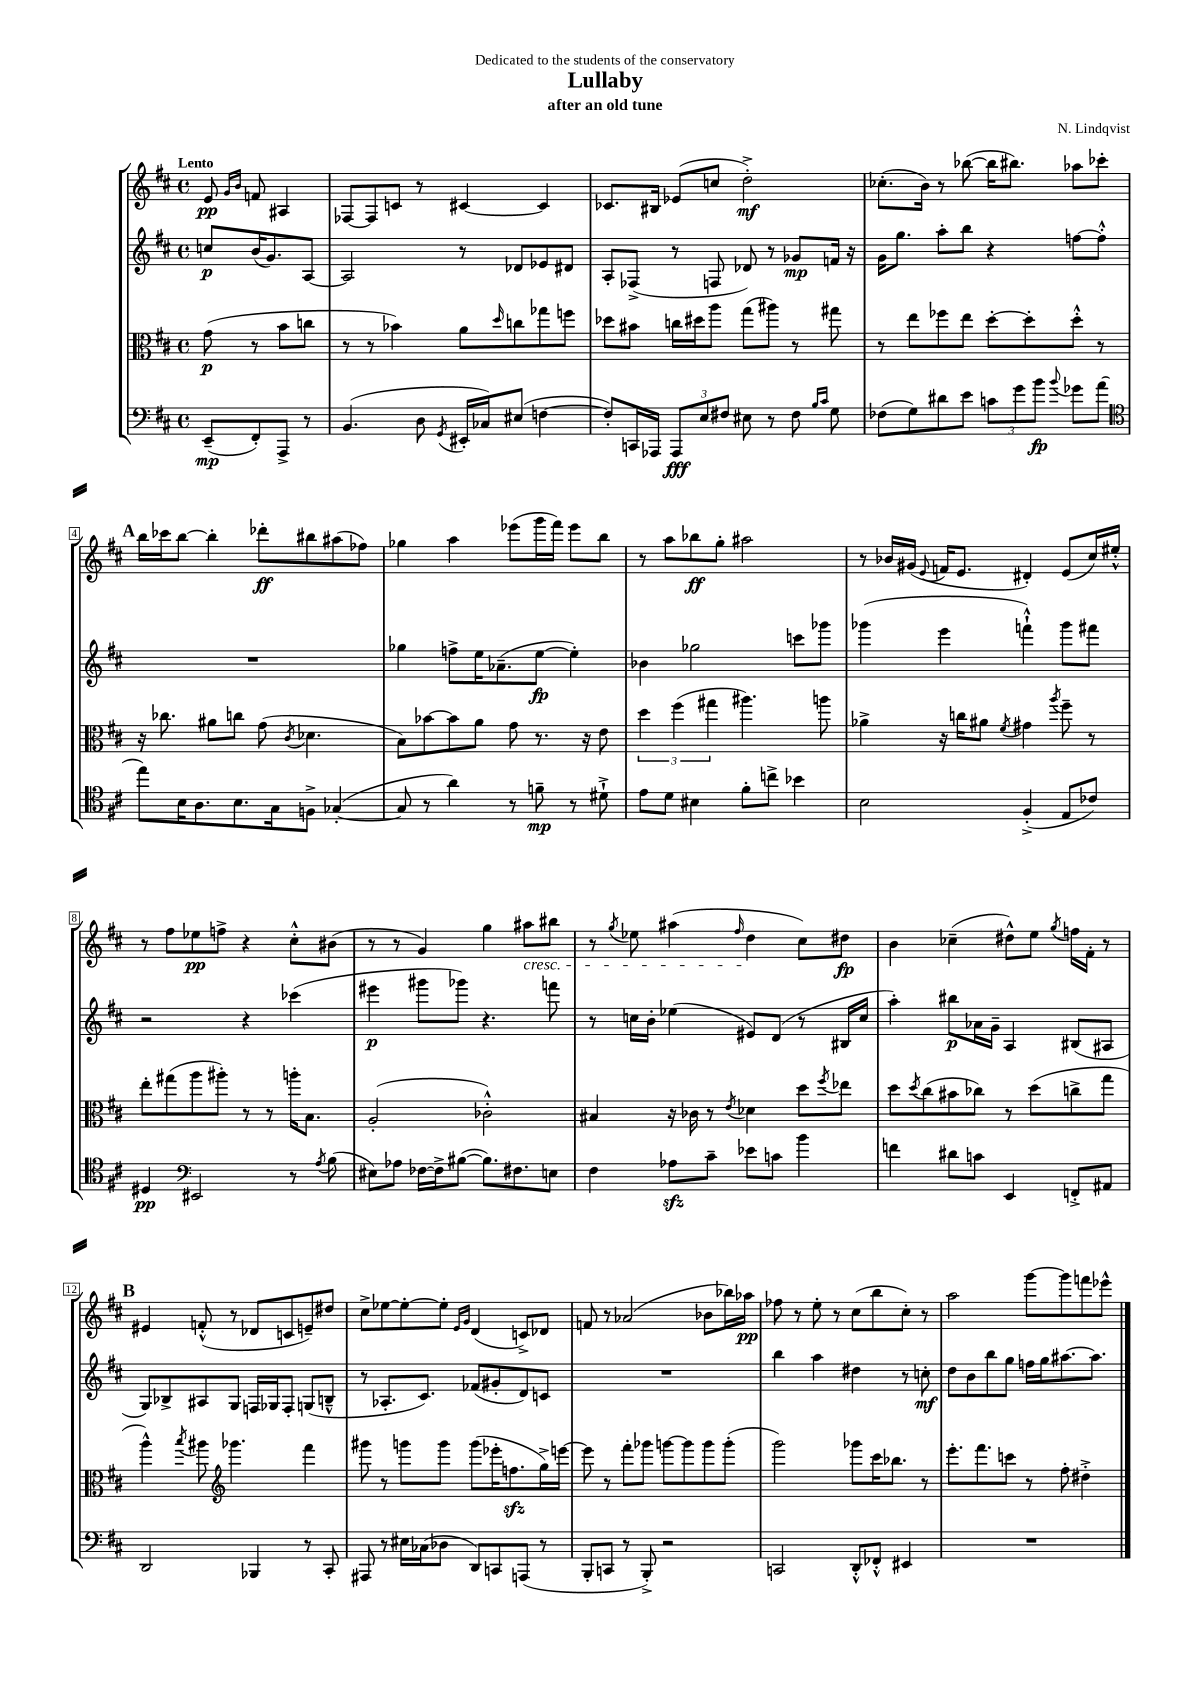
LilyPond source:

\header { title = "Lullaby" composer = "N. Lindqvist" subtitle = "after an old tune" dedication = "Dedicated to the students of the conservatory" }
<<
\new StaffGroup <<
\new Staff = "s0" {
    \clef treble \key d \major \defaultTimeSignature \time 4/4 \partial 2 \tempo "Lento"
    e'8\pp \grace { g'16 b'16 } f'8 ais4 |
    fes8~ fes8 c'8 r8 cis'4~ cis'4 |
    ces'8. bis16 ees'8( c''8 d''2-.->\mf) |
    ces''8.-.( b'16) r8 bes''8~( bes''16 bis''8.) aes''8 ces'''8-. |
    \mark \markup { \bold "A" } b''16 ces'''16 b''8~ b''4-. des'''8-.\ff bis''8 ais''8( fes''8) |
    ges''4 a''4 ees'''8( g'''16 fis'''16) ees'''8 b''8 |
    r8 a''8 bes''8\ff g''8-. ais''2 |
    r8 bes'16 gis'16( \appoggiatura { e'8 } f'16 e'8. dis'4-.) e'8( cis''16) eis''16-.-^ |
    r8 fis''8 ees''8\pp f''8-> r4 cis''8-.-^ bis'8( |
    r8 r8 g'4) g''4 ais''8\cresc bis''8 |
    r8 \acciaccatura { g''8 } ees''8 ais''4( \grace { fis''16 } d''4\! cis''8) dis''8\fp |
    b'4 ces''4--( dis''8-^) e''8 \acciaccatura { g''8 } f''16 fis'16-. r8 |
    \mark \markup { \bold "B" } eis'4 f'8-.-^( r8 des'8 c'8 e'8--) dis''8 |
    cis''8-> ees''8~ ees''8~-. ees''8-. \grace { e'16 g'16 } d'4( c'8->) des'8 |
    f'8 r8 aes'2( bes'8 bes''16) aes''16\pp |
    fes''8 r8 e''8-. r8 cis''8( b''8 cis''8-.) r8 |
    a''2 g'''8~ g'''8 f'''8 ees'''8-^ \bar "|." |
}
\new Staff = "s1" {
    \clef treble \key d \major \defaultTimeSignature \time 4/4 \partial 2
    c''8\p b'16( g'8.) a8~ |
    a2 r8 des'8 ees'8 dis'8 |
    a8-. fes8->( r8 f8 des'8) r8 ges'8\mp f'16 r16 |
    g'16 g''8. a''8-. b''8 r4 f''8~ f''8-.-^ |
    \mark \markup { \bold "A" } R1 |
    ges''4 f''8-> e''16 aes'8.--( e''8~\fp e''4-.) |
    bes'4 ges''2 c'''8 ges'''8 |
    ges'''4( e'''4 f'''4-!-^) ges'''8 fis'''8 |
    r2 r4 ces'''4( |
    eis'''4\p gis'''8 ges'''8) r4. f'''8 |
    r8 c''16 b'16-. ees''4( eis'8) d'8( r8 bis16 c''16 |
    a''4-.) bis''8\p aes'16 g'16-- a4 bis8( ais8 |
    \mark \markup { \bold "B" } g8) bes8-> ais8 g8 f16 ges16 f8-. g8( b8---^ |
    r8 aes8.-. cis'8.) fes'8( gis'8-. d'8) c'8 |
    R1 |
    b''4 a''4 dis''4 r8 c''8-.\mf |
    d''8 b'8 b''8 g''8 f''16 g''16 ais''8.~ ais''8. \bar "|." |
}
\new Staff = "s2" {
    \clef alto \key d \major \defaultTimeSignature \time 4/4 \partial 2
    g'8\p( r8 b'8 c''8 |
    r8 r8 bes'4) a'8 \grace { d''16 } c''8 ges''8 f''8 |
    des''8 bis'8 c''16 dis''16 a''8 g''8( ais''8) r8 gis''8 |
    r8 e''8 fes''8 e''8 d''8~-. d''8-. d''8-.-^ r8 |
    \mark \markup { \bold "A" } r16 ces''8. ais'8 c''8 g'8( \acciaccatura { cis'8 } des'4. |
    b8) bes'8~ bes'8 a'8 g'8 r8. r16 e'8 |
    \tuplet 3/2 { d''4 fis''4( gis''4 } ais''4.) a''8 |
    aes'4-> r16 c''16 ais'8 \acciaccatura { fis'8 } gis'4 \acciaccatura { a''8 } fis''8-- r8 |
    e''8-. gis''8( a''8 ais''8-.) r8 r8 a''16-. b8. |
    a2-.( ces'2-.-^) |
    bis4 r16 ces'16 r8 \acciaccatura { e'8 } des'4 d''8 \acciaccatura { fis''8 } ees''8 |
    d''8 \acciaccatura { d''8 } cis''8( bis'8 ces''8) r8 d''8( c''8-> g''8 |
    \mark \markup { \bold "B" } a''4-^) \acciaccatura { b''8 } ais''8 \clef treble ges'''4. fis'''4 |
    gis'''8 r8 g'''8 g'''8 g'''8( ees'''16-. f''8.\sfz g''16->) e'''16~ |
    e'''8 r8 fis'''8-. ges'''8 g'''8~ g'''8 g'''8 g'''8-.( |
    g'''2) ges'''8 cis'''16 bes''8. r8 |
    e'''8.-. fis'''8. c'''8 r8 fis''8-. dis''4-.-> \bar "|." |
}
\new Staff = "s3" {
    \clef bass \key d \major \defaultTimeSignature \time 4/4 \partial 2
    e,8--\mp( fis,8-.) a,,8-> r8 |
    b,4.( d8 \acciaccatura { g,8 } eis,16-. ces16) eis8( f4~ |
    f8-.) c,16 aes,,16 \tuplet 3/2 { aes,,8\fff e8 fis8 } eis8 r8 fis8 \grace { b16 cis'16 } g8 |
    fes8( g8) dis'8 e'8 \tuplet 3/2 { c'8 g'8 b'8\fp } \appoggiatura { b'8 } ges'8 a'8( |
    \mark \markup { \bold "A" } \clef tenor e''8) b16 a8. b8. g16 f8-> ges4~-.( |
    ges8 r8 a'4) r8 f'8--\mp r8 dis'8-!-> |
    e'8 d'8 bis4 fis'8-. c''8-> bes'4 |
    b2 fis4-.->( e8 ces'8) |
    dis4\pp \clef bass eis,2 r8 \acciaccatura { a8 } b8( |
    eis8) aes8 fes16~ fes16-> bis8~( bis8.) fis8. e8 |
    fis4 aes8\sfz cis'8-- ees'8 c'8 b'4 |
    f'4 dis'8 c'8 e,4 f,8-.-> ais,8 |
    \mark \markup { \bold "B" } d,2 bes,,4 r8 cis,8-. |
    ais,,8 r8 eis16 ces16( des8 d,8) c,8 a,,8( r8 |
    b,,8-. c,8 r8 b,,8-.->) r2 |
    c,2 d,8-.-^ fes,8-.-^ eis,4 |
    R1 \bar "|." |
}
>>
>>
\layout { \context { \Score \override BarNumber.stencil = #(make-stencil-boxer 0.1 0.3 ly:text-interface::print) } }
